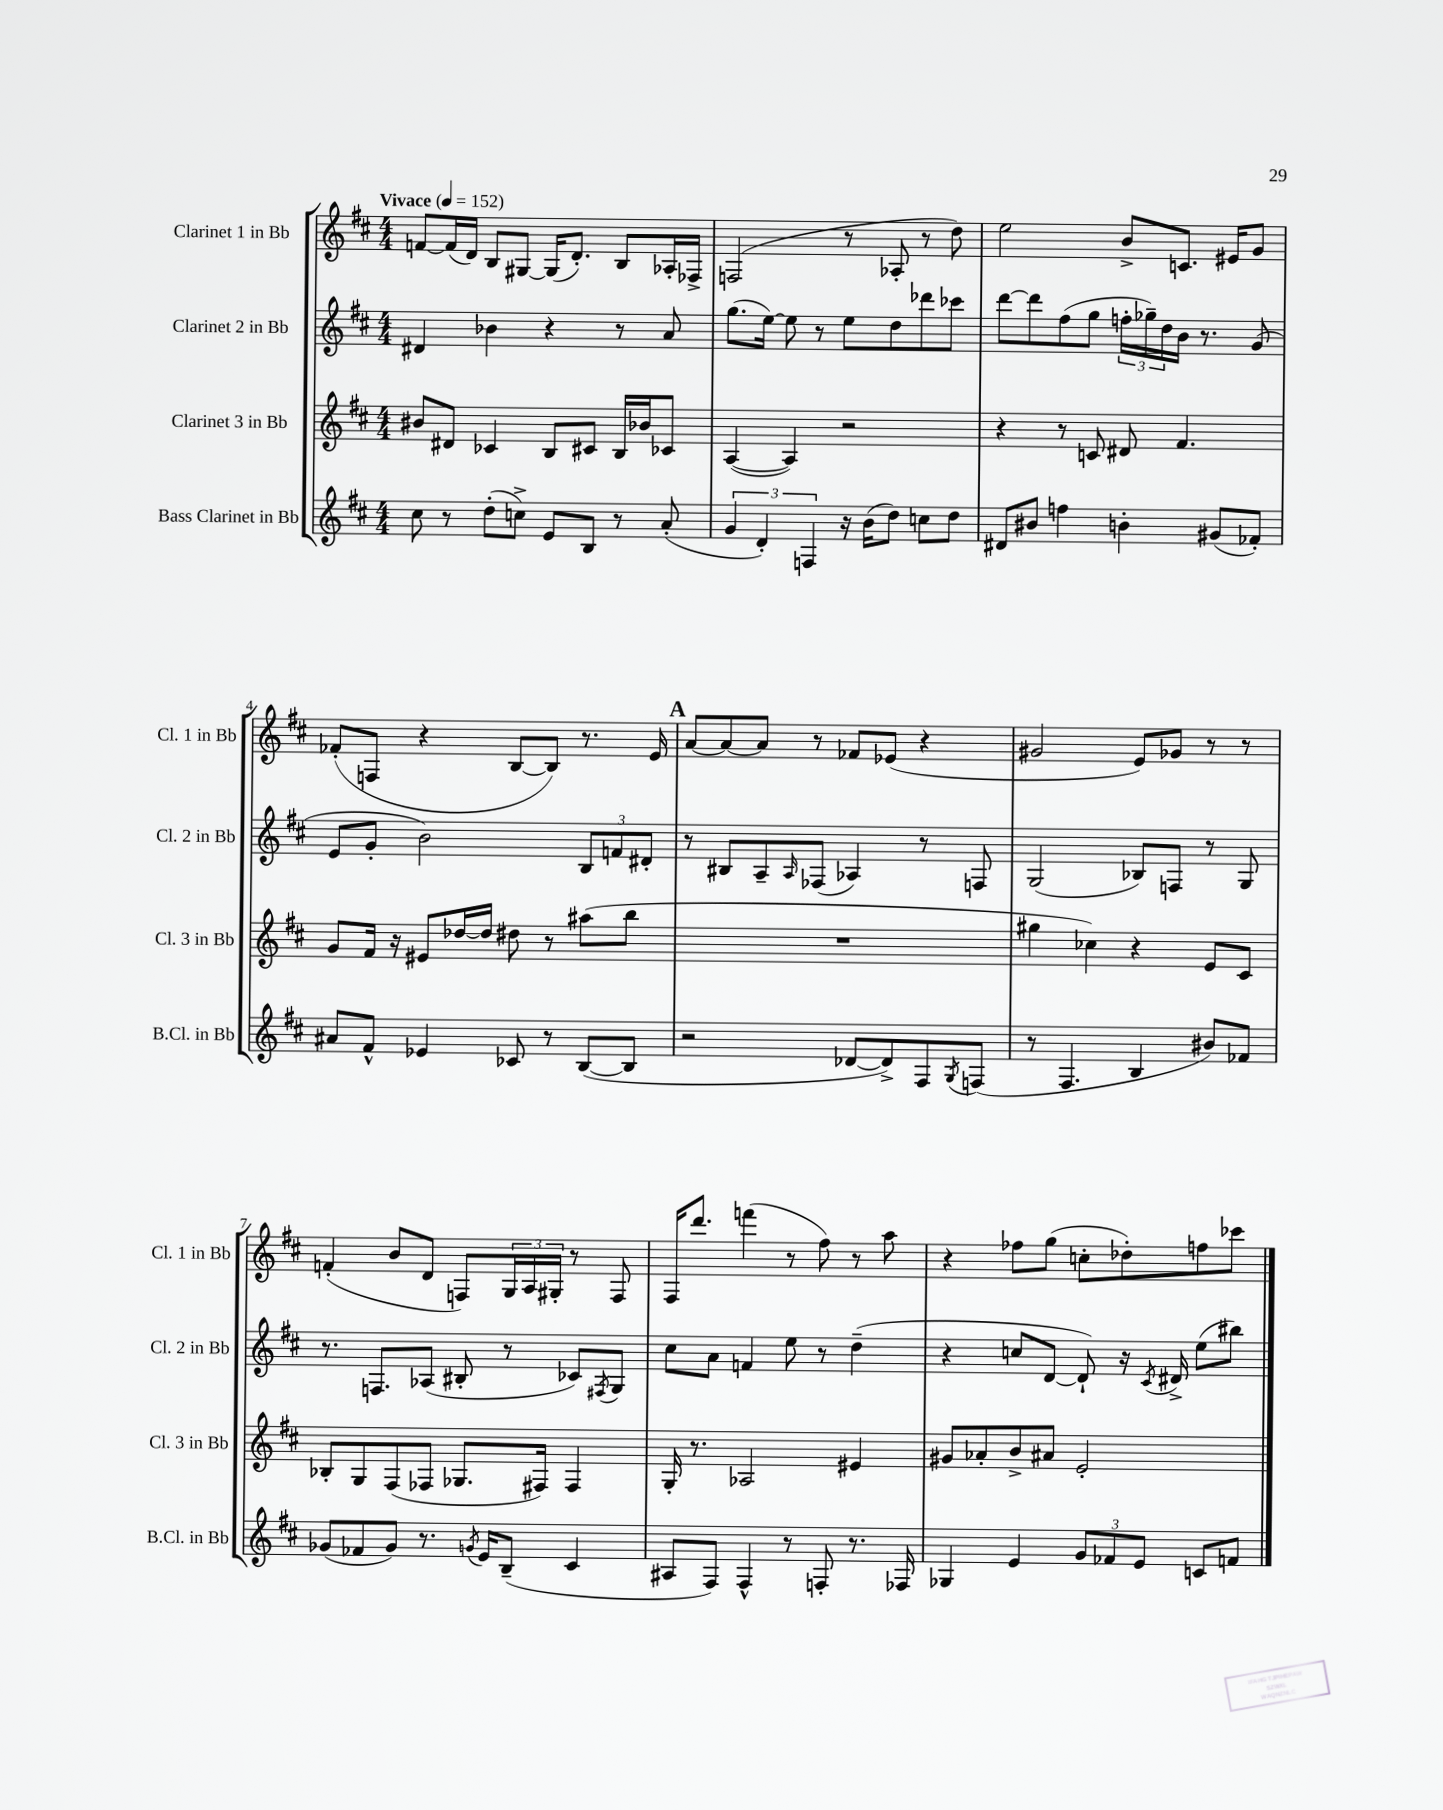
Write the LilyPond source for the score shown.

<<
\new StaffGroup <<
\new Staff = "s0" \with { instrumentName = "Clarinet 1 in Bb" shortInstrumentName = "Cl. 1 in Bb" } {
    \clef treble \key d \major \numericTimeSignature \time 4/4 \tempo "Vivace" 4 = 152
    f'8~ f'16( d'16) b8 gis8~ gis16( d'8.-.) b8 aes16-. fes16-> |
    f2( r8 aes8-. r8 d''8) |
    e''2 b'8-> c'8. eis'16 g'8 |
    fes'8-.( f8 r4 b8~ b8) r8. e'16 |
    \mark \markup { \bold "A" } a'8~ a'8~ a'8 r8 fes'8 ees'8( r4 |
    gis'2 e'8) ges'8 r8 r8 |
    f'4-.( b'8 d'8 f8) \tuplet 3/2 { g16 a16 gis16-. } r8 f8 |
    fis16 d'''8. f'''4( r8 fis''8) r8 a''8 |
    r4 fes''8 g''8( c''8-. des''8-.) f''8 ces'''8 \bar "|." |
}
\new Staff = "s1" \with { instrumentName = "Clarinet 2 in Bb" shortInstrumentName = "Cl. 2 in Bb" } {
    \clef treble \key d \major \numericTimeSignature \time 4/4
    dis'4 bes'4 r4 r8 a'8 |
    g''8.( e''16~) e''8 r8 e''8 d''8 des'''8 ces'''8 |
    d'''8~ d'''8 fis''8( g''8 \tuplet 3/2 { f''16-. ges''16--) d''16 } b'16 r8. g'8( |
    e'8 g'8-. b'2) \tuplet 3/2 { b8 f'8 dis'8-. } |
    \mark \markup { \bold "A" } r8 bis8 a8-- \grace { a16 } fes8( aes4) r8 f8 |
    g2( bes8) f8 r8 g8 |
    r8. f8. aes8( bis8-. r8 ces'8) \acciaccatura { fis8 } g8 |
    cis''8 a'8 f'4 e''8 r8 d''4--( |
    r4 c''8 d'8~ d'8-!) r16 \acciaccatura { cis'8 } dis'16-> e''8( bis''8) \bar "|." |
}
\new Staff = "s2" \with { instrumentName = "Clarinet 3 in Bb" shortInstrumentName = "Cl. 3 in Bb" } {
    \clef treble \key d \major \numericTimeSignature \time 4/4
    bis'8 dis'8 ces'4 b8 cis'8 b16 bes'16 ces'8 |
    a4~( a4) r2 |
    r4 r8 c'8 dis'8 fis'4. |
    g'8 fis'16 r16 eis'8 des''16~ des''16 dis''8 r8 ais''8( b''8 |
    \mark \markup { \bold "A" } R1 |
    gis''4 ces''4) r4 e'8 cis'8 |
    bes8-. g8 fis8( fes8 ges8. fis16) fis4 |
    g16-. r8. aes2 eis'4 |
    gis'8 aes'8-. b'8-> ais'8 e'2-. \bar "|." |
}
\new Staff = "s3" \with { instrumentName = "Bass Clarinet in Bb" shortInstrumentName = "B.Cl. in Bb" } {
    \clef treble \key d \major \numericTimeSignature \time 4/4
    cis''8 r8 d''8-.( c''8->) e'8 b8 r8 a'8-.( |
    \tuplet 3/2 { g'4 d'4-.) f4 } r16 b'16( d''8) c''8 d''8 |
    dis'8 bis'8 f''4 b'4-. gis'8( fes'8-.) |
    ais'8 fis'8-^ ees'4 ces'8 r8 b8~( b8 |
    \mark \markup { \bold "A" } r2 des'8~ des'8->) fis8 \acciaccatura { g8 } f8( |
    r8 fis4. b4 bis'8) fes'8 |
    ges'8( fes'8 ges'8) r8. \acciaccatura { g'8 } e'16 b8--( cis'4 |
    ais8 fis8) fis4-^ r8 f8-. r8. fes16 |
    ges4 e'4 \tuplet 3/2 { g'8 fes'8 e'8 } c'8 f'8 \bar "|." |
}
>>
>>
